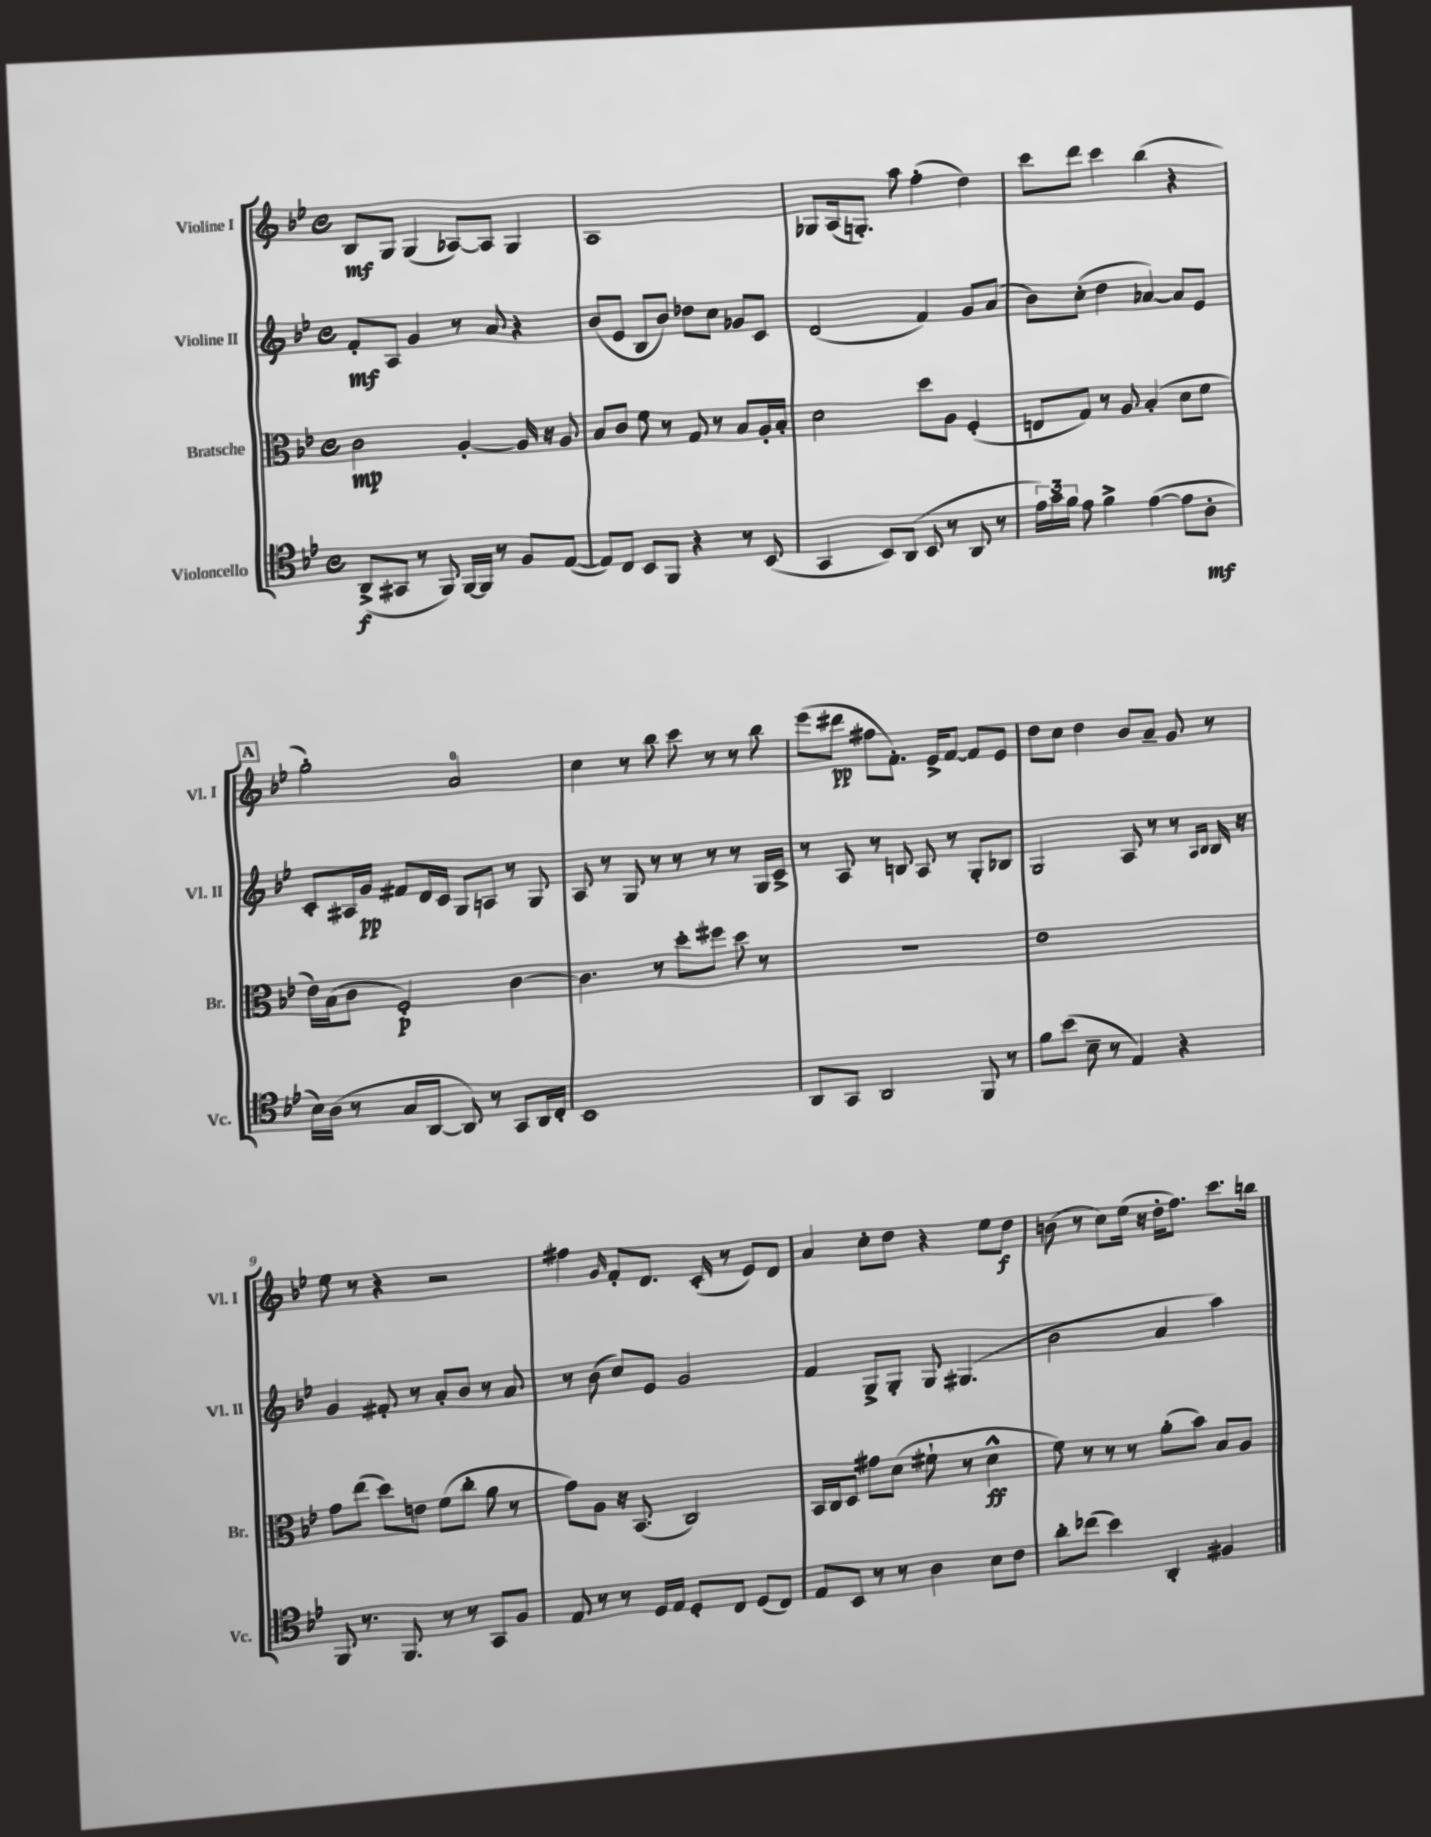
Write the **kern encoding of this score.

**kern	**dynam	**kern	**dynam	**kern	**dynam	**kern	**dynam
*part4	*part4	*part3	*part3	*part2	*part2	*part1	*part1
*staff4	*staff4	*staff3	*staff3	*staff2	*staff2	*staff1	*staff1
*I"Violoncello	*	*I"Bratsche	*	*I"Violine II	*	*I"Violine I	*
*I'Vc.	*	*I'Br.	*	*I'Vl. II	*	*I'Vl. I	*
*clefC4	*	*clefC3	*	*clefG2	*	*clefG2	*
*k[b-e-]	*	*k[b-e-]	*	*k[b-e-]	*	*k[b-e-]	*
*M4/4	*	*M4/4	*	*M4/4	*	*M4/4	*
*met(c)	*	*met(c)	*	*met(c)	*	*met(c)	*
=1	=1	=1	=1	=1	=1	=1	=1
(8AA^/L	f	2c\	mp	8f'/L	mf	8B-/L	mf
8GG#X/J	.	.	.	8A/J	.	8G/J	.
8r	.	.	.	4g/	.	(4G/	.
8FF/)	.	.	.	.	.	.	.
[16FF/LL	.	[4A'/	.	8r	.	[8A-X/L)	.
16FF/JJ]	.	.	.	.	.	.	.
8r	.	.	.	8a/	.	8A-/J]	.
8F/L	.	16A/]	.	4r	.	4G/	.
.	.	16r	.	.	.	.	.
([8E-/J	.	8A/	.	.	.	.	.
=2	=2	=2	=2	=2	=2	=2	=2
8E-/L])	.	8B-/L	.	(8b-/L	.	1A	.
8C/J	.	8c/J	.	8e-/J	.	.	.
8BB-/L	.	8f\	.	8B-/L	.	.	.
8FF/J	.	8r	.	8b-/J)	.	.	.
4r	.	8G/	.	8dd-X\L	.	.	.
.	.	8r	.	8cc\J	.	.	.
8r	.	8B-/L	.	8g-X/L	.	.	.
(8BB-/	.	16A'/L	.	8c/J	.	.	.
.	.	16B-'/JJ	.	.	.	.	.
=3	=3	=3	=3	=3	=3	=3	=3
4GG/	.	2d\	.	(2d/	.	8G-X/L	.
.	.	.	.	.	.	(16A/k	.
.	.	.	.	.	.	8.Gn'/J)	.
8BB-/L)	.	.	.	.	.	.	.
(8AA/J	.	.	.	.	.	8aa\	.
8BB-/	.	8dd\L	.	4f/)	.	(4ff'\	.
8r	.	8A\J	.	.	.	.	.
8AA/	.	(4F'/	.	8g/L	.	4dd\)	.
8r	.	.	.	(8a/J	.	.	.
=4	=4	=4	=4	=4	=4	=4	=4
24e-\LL)	.	8En/L	.	8b-\L)	.	8ccc\L	.
24g\	.	.	.	.	.	.	.
24f\JJ	.	.	.	.	.	.	.
8e-\	.	8G/J)	.	(8cc'\J	.	8ddd\J	.
4f^\	.	8r	.	4dd\	.	4ccc\	.
.	.	8A/	.	.	.	.	.
([4e-\	.	(4B-'/	.	[4a-X/)	.	(4bb-\	.
8e-\L]	.	8d\L	.	8a-/L]	.	4r	.
8A'\J	mf	8f\J	.	8e-/J	.	.	.
!!LO:LB:g=z
!!LO:REH:place=s1:t=A
=5	=5	=5	=5	=5	=5	=5	=5
16B-\LL)	.	16e-\LL)	.	8c'/L	.	2gg'\)	.
(16A\JJ	.	(16B-\J	.	.	.	.	.
8r	.	8c\J	.	16A#X/L	.	.	.
.	.	.	.	16g/JJ	pp	.	.
8G/L	.	2F'/)	p	8f#X/L	.	.	.
[8AA/J	.	.	.	16d/L	.	.	.
.	.	.	.	16c/JJ	.	.	.
8AA/])	.	.	.	8G/L	.	2a/	.
8r	.	.	.	8An/J	.	.	.
8GG/L	.	[4c\	.	8r	.	.	.
16AA/L	.	.	.	8G/	.	.	.
16C'/JJ	.	.	.	.	.	.	.
=6	=6	=6	=6	=6	=6	=6	=6
1BB-	.	4.c\]	.	8A/	.	4cc\	.
.	.	.	.	8r	.	.	.
.	.	.	.	8G/	.	8r	.
.	.	8r	.	8r	.	8bb-\	.
.	.	8dd'\L	.	8r	.	8ccc\	.
.	.	8ff#X\J	.	8r	.	8r	.
.	.	8dd\	.	8r	.	8r	.
.	.	8r	.	16G/LL	.	8bb-\	.
.	.	.	.	16c^/JJ	.	.	.
=7	=7	=7	=7	=7	=7	=7	=7
8AA/L	.	1r	.	8r	.	(8eee-\L	.
8GG/J	.	.	.	8A/	.	8ddd#X\J	pp
2AA/	.	.	.	8r	.	8ff#X\L	.
.	.	.	.	8Bn/	.	8.f'\J)	.
.	.	.	.	8A/	.	.	.
.	.	.	.	.	.	16e-^/KL	.
.	.	.	.	8r	.	[8f/J	.
8FF/	.	.	.	8G'/L	.	8f/L]	.
8r	.	.	.	8B-X/J	.	8e-/J	.
=8	=8	=8	=8	=8	=8	=8	=8
8f\L	.	1e-	.	2G/	.	8dd\L	.
(8b-\J	.	.	.	.	.	8cc\J	.
8B-~\	.	.	.	.	.	4dd\	.
8r	.	.	.	.	.	.	.
4E-/)	.	.	.	8A/	.	8b-/L	.
.	.	.	.	8r	.	8a~/J	.
4r	.	.	.	8r	.	8g/	.
.	.	.	.	16qqA/LL	.	.	.
.	.	.	.	16qqB-/JJ	.	.	.
.	.	.	.	16B-/	.	8r	.
.	.	.	.	16r	.	.	.
!!LO:LB:g=z
=9	=9	=9	=9	=9	=9	=9	=9
8FF/	.	8g\L	.	4g/	.	8ee-\	.
8.r	.	(8ee-\J	.	.	.	8r	.
.	.	8dd\L)	.	8f#X'/	.	4r	.
8.FF/	.	.	.	.	.	.	.
.	.	8en\J	.	8r	.	.	.
8r	.	(8f\L	.	8a'/L	.	2r	.
8r	.	8cc'\J	.	8b-/J	.	.	.
8GG/L	.	8a\	.	8r	.	.	.
8F/J	.	8r	.	8a/	.	.	.
=10	=10	=10	=10	=10	=10	=10	=10
8E-/	.	8g\L)	.	8r	.	4ff#X\	.
8r	.	8A\J	.	(8b-\	.	.	.
.	.	.	.	.	.	16qqg/	.
8r	.	16r	.	8cc/L)	.	8f'/L	.
.	.	(8.BB-/	.	.	.	.	.
16D/LL	.	.	.	8e-/J	.	8.d/J	.
16E-/JJ	.	.	.	.	.	.	.
8D'/L	.	2C/)	.	2g/	.	.	.
.	.	.	.	.	.	(16c'/	.
8C/J	.	.	.	.	.	8r	.
(8D/L	.	.	.	.	.	8e-/L)	.
8C/J)	.	.	.	.	.	8d/J	.
=11	=11	=11	=11	=11	=11	=11	=11
8E-/L	.	16BB-/LL	.	4f/	.	4a/	.
.	.	16C/J	.	.	.	.	.
8BB-/J	.	8D/J	.	.	.	.	.
8r	.	8g#X\L	.	8G^/L	.	8cc'\L	.
8r	.	(8d\J	.	8G'/J	.	8dd\J	.
4A\	.	8f#X`\	.	8G/	.	4r	.
.	.	8r	.	(4.G#X/	.	.	.
8B-\L	.	4d^^\	ff	.	.	8ee-\L	.
8c\J	.	.	.	.	.	8dd\J	f
=12	=12	=12	=12	=12	=12	=12	=12
8a'\L	.	8f\)	.	2b-\	.	(8bn\	.
(8cc-X\J	.	8r	.	.	.	8r	.
4b-\)	.	8r	.	.	.	8cc\L)	.
.	.	8r	.	.	.	(16ee-\Jk	.
.	.	.	.	.	.	16r	.
4AA'/	.	(8a'\L	.	4a/	.	16dd'\KL	.
.	.	.	.	.	.	8.ff\J)	.
.	.	8b-\J)	.	.	.	.	.
4F#X/	.	8B-/L	.	4aa\)	.	8.ccc\L	.
.	.	8A/J	.	.	.	.	.
.	.	.	.	.	.	16bbn\Jk	.
==	==	==	==	==	==	==	==
*-	*-	*-	*-	*-	*-	*-	*-
